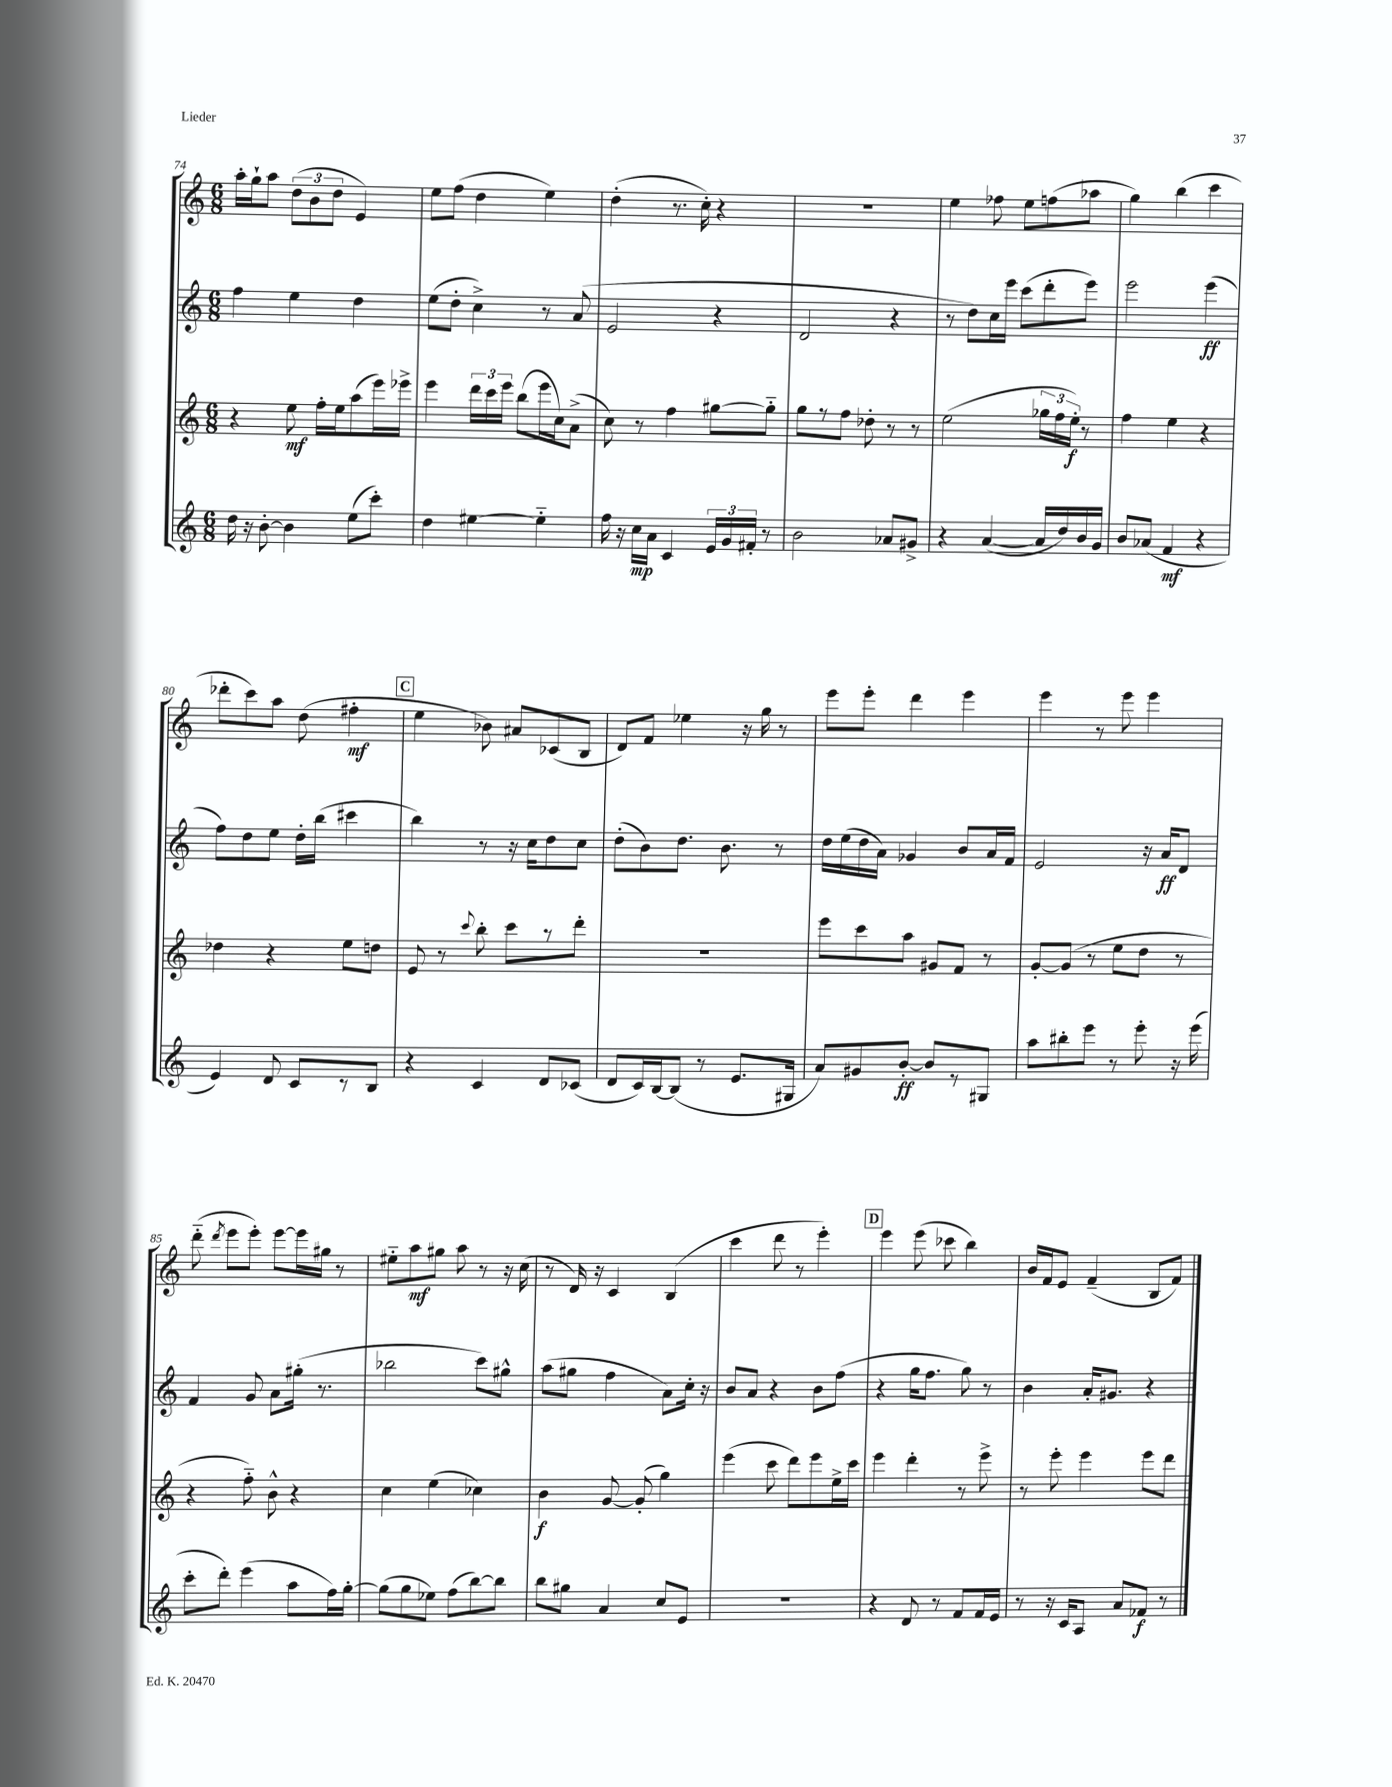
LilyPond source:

<<
\new StaffGroup <<
\new Staff = "s0" {
    \clef treble \key c \major \numericTimeSignature \time 6/8
    \autoBeamOff a''16[-. g''16-! a''8] \tuplet 3/2 { d''8[( b'8 d''8] } e'4) |
    e''8[ f''8]( d''4 e''4) |
    d''4-.( r8. c''16-.) r4 |
    R2. |
    e''4 fes''8 e''8[ f''8( aes''8] |
    g''4) b''4( c'''4 |
    des'''8[-. c'''8) a''8] d''8( fis''4-.\mf |
    \mark \markup { \box "C" } e''4 bes'8) ais'8[ ces'8( b8] |
    d'8[) f'8] ees''4 r16 g''16 r8 |
    e'''8[ e'''8]-. d'''4 e'''4 |
    e'''4 r8 e'''8 e'''4 |
    d'''8-_( \acciaccatura { d'''8 } e'''8[ e'''8]-.) e'''8[~ e'''16 gis''16] r8 |
    eis''8[-_ a''8\mf gis''8] a''8 r8 r16 c''16( |
    r8 d'16) r16 c'4 b4( |
    c'''4 d'''8 r8 e'''4-.) |
    \mark \markup { \box "D" } e'''4 e'''8( ces'''8 b''4) |
    b'16[ f'16 e'8] f'4--( b8[ f'8]) \bar "|." |
}
\new Staff = "s1" {
    \clef treble \key c \major \numericTimeSignature \time 6/8
    \autoBeamOff f''4 e''4 d''4 |
    e''8[( d''8]-. c''4->) r8 a'8( |
    e'2 r4 |
    d'2 r4 |
    r8 d''8[) c''16 e'''16] c'''8[( d'''8-. e'''8]) |
    e'''2 e'''4\ff( |
    f''8[) d''8 e''8] d''16[-. b''16]( cis'''4 |
    \mark \markup { \box "C" } b''4) r8 r16 c''16[ d''8 c''8] |
    d''8[-.( b'8) d''8.] b'8. r8 |
    d''16[ e''16( d''16 a'16]) ges'4 b'8[ a'16 f'16] |
    e'2 r16 a'16[\ff d'8] |
    f'4 g'8 a'8[ gis''16]-.( r8. |
    bes''2 c'''8[) gis''8]-^ |
    a''8[( gis''8] f''4 a'8[) c''16]-. r16 |
    b'8[ a'8] r4 b'8[ f''8]( |
    \mark \markup { \box "D" } r4 g''16[ f''8.] g''8) r8 |
    b'4 a'16[-. gis'8.] r4 \bar "|." |
}
\new Staff = "s2" {
    \clef treble \key c \major \numericTimeSignature \time 6/8
    \autoBeamOff r4 e''8\mf f''16[-. e''16 a''8( e'''16) ees'''16]-> |
    e'''4 \tuplet 3/2 { d'''16[ c'''16 e'''16] } b''8[( e'''16 c''16) a'8]->( |
    c''8) r8 f''4 gis''8[~ gis''8]-_ |
    g''8[ r8 f''8] des''8-. r8 r8 |
    e''2( \tuplet 3/2 { ges''16[ f''16 e''16]-.\f) } r8 |
    f''4 e''4 r4 |
    des''4 r4 e''8[ d''8] |
    \mark \markup { \box "C" } e'8 r8 \appoggiatura { c'''8 } b''8-. c'''8[ r8 d'''8]-. |
    R2. |
    e'''8[ c'''8 a''8] gis'8[ f'8] r8 |
    g'8[~-. g'8]( r8 e''8[ d''8] r8 |
    r4 f''8-_) b'8-^ r4 |
    c''4 e''4( ces''4) |
    b'4\f g'8~ g'8-.( g''4) |
    e'''4( c'''8 d'''8[) e'''8 e''16-> c'''16] |
    \mark \markup { \box "D" } e'''4 d'''4-. r8 e'''8-> |
    r8 e'''8-. e'''4 e'''8[ d'''8] \bar "|." |
}
\new Staff = "s3" {
    \clef treble \key c \major \numericTimeSignature \time 6/8
    \autoBeamOff d''16 r16 b'8~-. b'4 e''8[( c'''8]-.) |
    d''4 eis''4~ eis''4-_ |
    f''16 r16 c''16[\mp a'16] c'4 \tuplet 3/2 { e'16[ g'16 fis'16]-. } r8 |
    b'2 aes'8[ gis'8]-> |
    r4 a'4~( a'16[ d''16) b'16 g'16] |
    b'8[ aes'8]( f'4\mf r4 |
    e'4) d'8 c'8[ r8 b8] |
    \mark \markup { \box "C" } r4 c'4 d'8[ ces'8]( |
    d'8[ c'16) b16~ b8]( r8 e'8.[ gis16] |
    a'8[) gis'8 b'8]~-.\ff b'8[ r8 gis8] |
    a''8[ bis''8-. e'''8] r8 e'''8-. r16 e'''16( |
    c'''8[-. d'''8]-.) e'''4( a''8[ f''16) g''16]~-. |
    g''8[( g''8 ees''8]) f''8[( b''8~) b''8] |
    b''8[ gis''8] a'4 c''8[ e'8] |
    R2. |
    \mark \markup { \box "D" } r4 d'8 r8 f'8[ f'16 e'16] |
    r8 r16 c'16[ a8] a'8[ fes'8]\f r8 \bar "|." |
}
>>
>>
\layout { \context { \Score currentBarNumber = #74 } }
